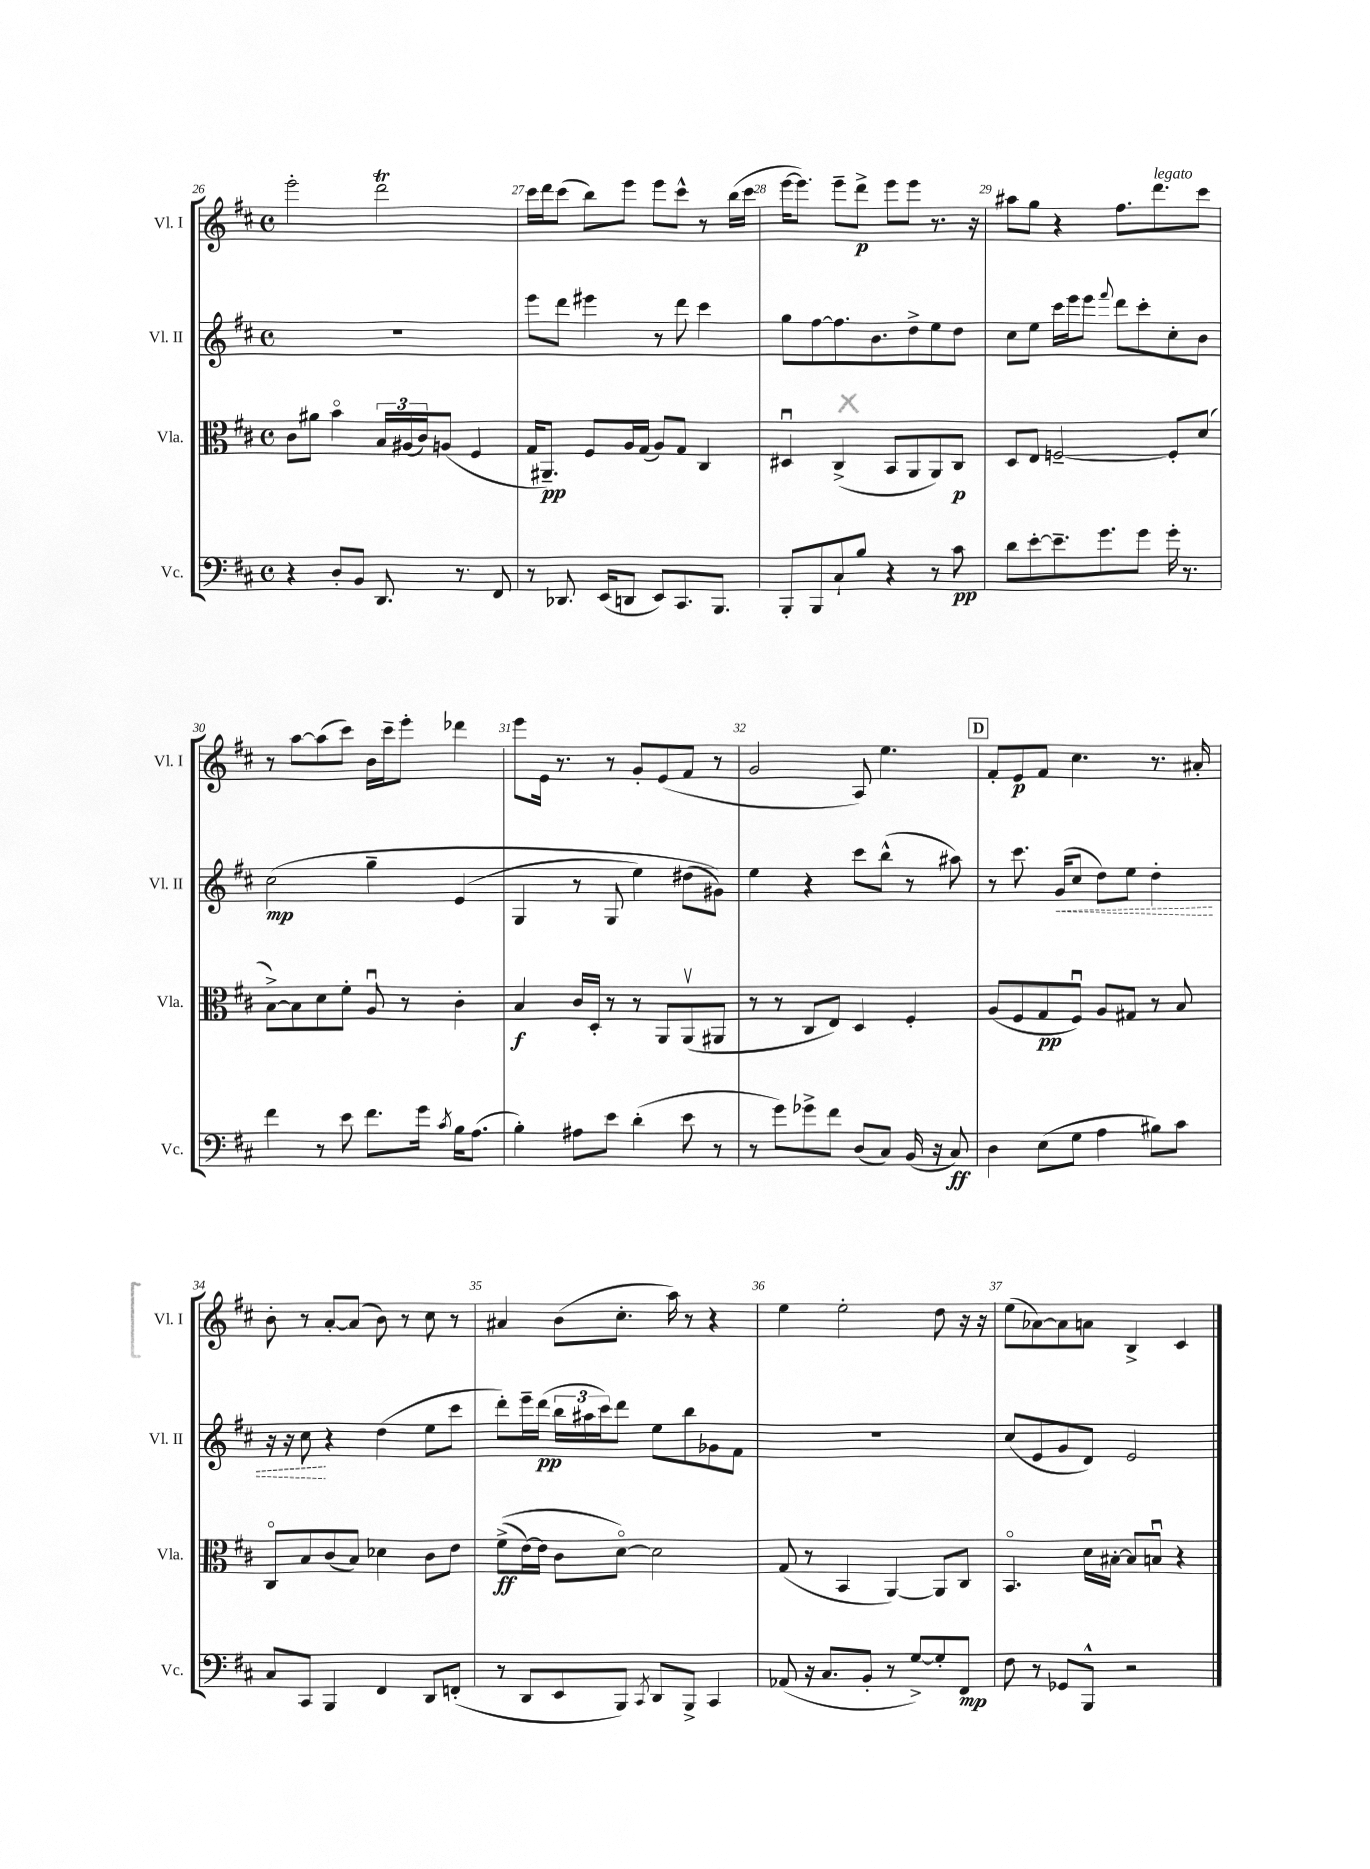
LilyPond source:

<<
\new StaffGroup <<
\new Staff = "s0" \with { instrumentName = "Vl. I" shortInstrumentName = "Vl. I" } {
    \clef treble \key d \major \defaultTimeSignature \time 4/4
    e'''2-. d'''2\trill |
    cis'''16 d'''16 cis'''8( b''8) e'''8 e'''8 cis'''8-^ r8 b''16( cis'''16 |
    e'''16~ e'''8.) e'''8-- d'''8->\p e'''8 e'''8 r8. r16 |
    ais''8 g''8 r4 fis''8. d'''8.^\markup { \italic "legato" } cis'''8 |
    r8 a''8~ a''8( cis'''8) b'16 cis'''16-- e'''8-. des'''4 |
    e'''8 e'16 r8. r8 g'8-. e'8( fis'8 r8 |
    g'2 a8) e''4. |
    \mark \markup { \box "D" } fis'8-. e'8\p fis'8 cis''4. r8. ais'16-. |
    b'8-. r8 a'8~-. a'8( b'8) r8 cis''8 r8 |
    ais'4 b'8( cis''8.-. a''16) r8 r4 |
    e''4 e''2-. d''8 r16 r16 |
    e''8( aes'8~) aes'8 a'8 b4-> cis'4 \bar "|." |
}
\new Staff = "s1" \with { instrumentName = "Vl. II" shortInstrumentName = "Vl. II" } {
    \clef treble \key d \major \defaultTimeSignature \time 4/4
    R1 |
    e'''8 d'''8 eis'''4 r8 d'''8 cis'''4 |
    g''8 fis''8~ fis''8. b'8. d''8-> e''8 d''8 |
    cis''8 e''8 cis'''16 e'''16 e'''8 \appoggiatura { fis'''8 } d'''8 cis'''8-. cis''8-. b'8 |
    cis''2\mp\( g''4-- e'4( |
    g4 r8 g8 e''4) dis''8( gis'8)\) |
    e''4 r4 cis'''8 b''8-^( r8 ais''8) |
    \mark \markup { \box "D" } r8 cis'''8. \once \override Hairpin.style = #'dashed-line g'16\<( cis''8 d''8) e''8 d''4-. |
    r16 r16 cis''8\! r4 d''4( e''8 cis'''8 |
    d'''8-.) e'''16-- d'''16\pp( \tuplet 3/2 { b''16 ais''16 cis'''16) } d'''8 e''8 b''8 ges'8 fis'8 |
    r1 |
    cis''8( e'8 g'8 d'8) e'2 \bar "|." |
}
\new Staff = "s2" \with { instrumentName = "Vla." shortInstrumentName = "Vla." } {
    \clef alto \key d \major \defaultTimeSignature \time 4/4
    cis'8 ais'8 b'4\flageolet \tuplet 3/2 { b16 ais16( cis'16) } a8( fis4 |
    g16 ais,8.--\pp) fis8 a16 g16( a8) g8 cis4 |
    dis4\downbow cis4->( b,8 a,8 a,8) cis8\p |
    d8 e8 f2~-- f8-. d'8( |
    b8~->) b8 d'8 fis'8-. a8\downbow r8 cis'4-. |
    b4\f cis'16 d16-. r8 r8 a,8 a,8\upbow( ais,8 |
    r8 r8 cis8 e8) d4 fis4-. |
    \mark \markup { \box "D" } a8( fis8 g8\pp fis8\downbow) a8 gis8 r8 b8 |
    cis8\flageolet b8 cis'8( b8) des'4 cis'8 e'8 |
    fis'8->\ff(\( e'16~) e'16 cis'8 d'8~\flageolet\) d'2 |
    g8( r8 b,4 a,4~) a,8 cis8 |
    b,4.\flageolet d'16 bis16~-. bis8 b8\downbow r4 \bar "|." |
}
\new Staff = "s3" \with { instrumentName = "Vc." shortInstrumentName = "Vc." } {
    \clef bass \key d \major \defaultTimeSignature \time 4/4
    r4 d8-. b,8 d,8. r8. fis,8 |
    r8 des,8. e,16( d,8 e,8) cis,8. b,,8. |
    b,,8-. b,,8 cis8-! b8 r4 r8 cis'8\pp |
    d'8 e'8~-. e'8.-- g'8. g'8 g'16-. r8. |
    fis'4 r8 e'8 fis'8. g'16 \acciaccatura { cis'8 } b16 a8.( |
    b4-.) ais8 e'8 d'4-.( e'8 r8 |
    r8 g'8) ges'8-> fis'8 d8( cis8) b,16( r16 cis8\ff) |
    \mark \markup { \box "D" } d4 e8( g8 a4 bis8) cis'8 |
    cis8 cis,8 b,,4 fis,4 d,8 f,8-.( |
    r8 d,8 e,8 b,,8) \acciaccatura { cis,8 } d,8 b,,8-> cis,4 |
    aes,8( r16 cis8. b,8-. r8 g8~->) g8-. fis,8\mp |
    fis8 r8 ges,8 b,,8-^ r2 \bar "|." |
}
>>
>>
\layout { \context { \Score currentBarNumber = #26 \override BarNumber.break-visibility = ##(#f #t #t) barNumberVisibility = #all-bar-numbers-visible } }
